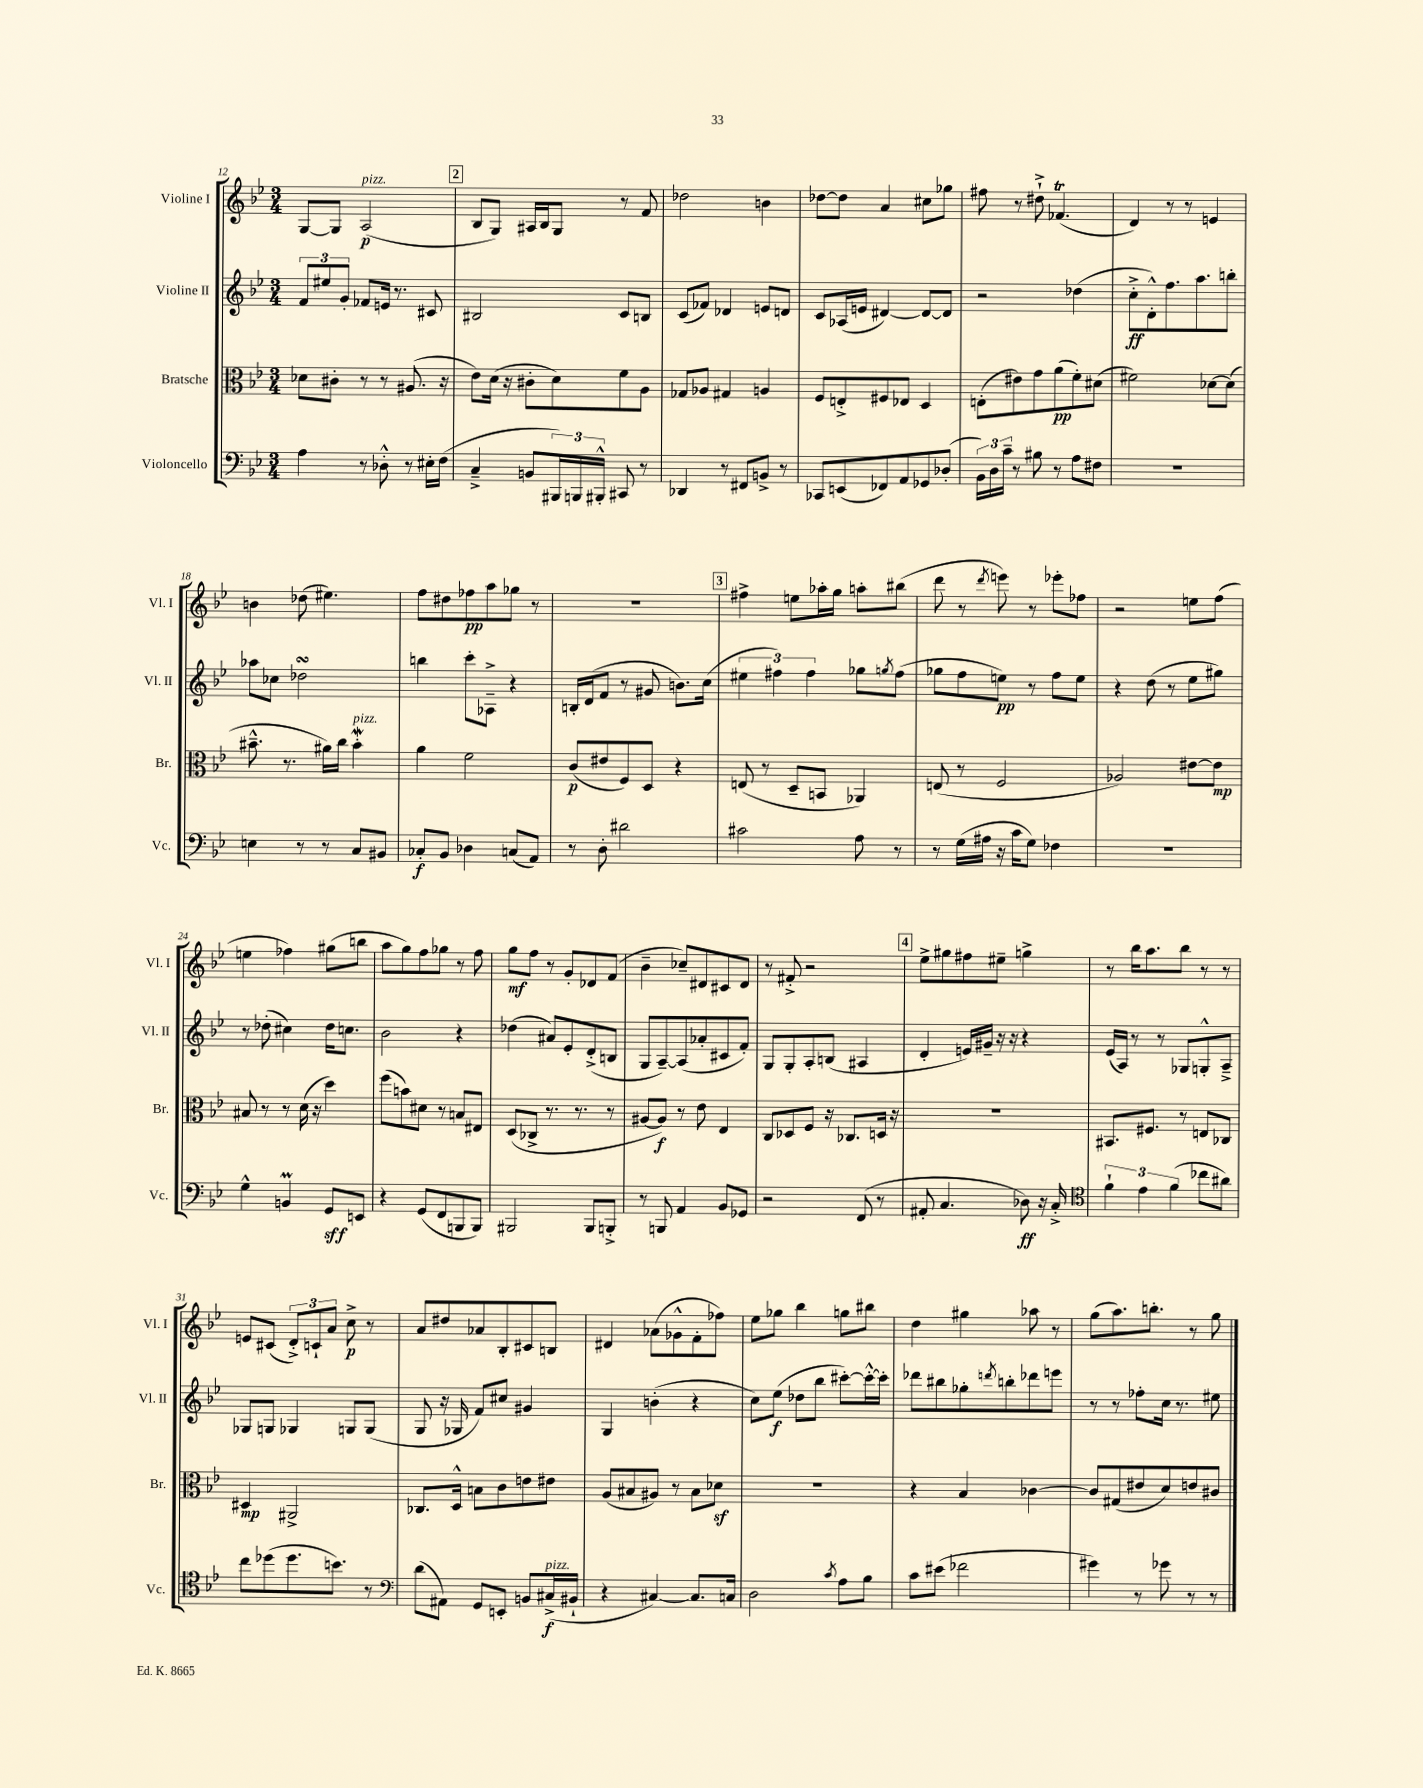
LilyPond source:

<<
\new StaffGroup <<
\new Staff = "s0" \with { instrumentName = "Violine I" shortInstrumentName = "Vl. I" } {
    \clef treble \key bes \major \numericTimeSignature \time 3/4
    g8~ g8 a2\p^\markup { \italic "pizz." }( |
    \mark \markup { \box "2" } bes8 g8) ais16 bes16 g8 r8 f'8 |
    des''2 b'4 |
    des''8~ des''8 a'4 cis''8 ges''8 |
    fis''8 r8 dis''8-!-> fes'4.\trill( |
    d'4) r8 r8 e'4 |
    b'4 des''8( eis''4.) |
    f''8 dis''8 fes''8\pp a''8 ges''8 r8 |
    R2. |
    \mark \markup { \box "3" } fis''4-> e''8 aes''16-. g''16 a''8-. bis''8( |
    d'''8 r8 \acciaccatura { d'''8 } e'''8) r8 ees'''8-. fes''8 |
    r2 e''8 f''8( |
    e''4 fes''4) gis''8( b''8 |
    a''8 g''8) f''8 ges''8 r8 f''8 |
    g''8\mf f''8 r8 g'8-. des'8 f'8( |
    bes'4-- ces''8--) dis'8 cis'8 dis'8 |
    r8 fis'8-.-> r2 |
    \mark \markup { \box "4" } ees''8-> gis''8 fis''8 eis''8-- g''4-> |
    r8 bes''16 a''8. bes''8 r8 r8 |
    e'8 cis'8( \tuplet 3/2 { d'8-.->) c'8-! a'8 } c''8->\p r8 |
    a'8 dis''8 aes'8 bes8-. cis'8 b8 |
    dis'4 aes'8( ges'8-^ f'8-. fes''8) |
    ees''8 ges''8 bes''4 g''8 bis''8 |
    d''4 gis''4 aes''8 r8 |
    g''8( a''8.) b''8.-. r8 g''8 \bar "|." |
}
\new Staff = "s1" \with { instrumentName = "Violine II" shortInstrumentName = "Vl. II" } {
    \clef treble \key bes \major \numericTimeSignature \time 3/4
    \tuplet 3/2 { f'8 eis''8 g'8-. } fes'8 e'16 r8. cis'8 |
    \mark \markup { \box "2" } bis2 c'8 b8 |
    c'8( fes'8) des'4 e'8 d'8 |
    c'8 aes16( e'16 dis'4~) dis'8~ dis'8 |
    r2 des''4( |
    c''8-.->\ff d'8-.-^) f''8. a''8. b''8-. |
    aes''8 ces''8 des''2\turn |
    b''4 c'''8-. aes8---> r4 |
    b16-. d'16( f'8 r8 gis'8 b'8.) c''16( |
    \mark \markup { \box "3" } \tuplet 3/2 { eis''4 fis''4) fis''4 } ges''8 \acciaccatura { g''8 } fis''8( |
    ges''8 f''8 e''8\pp) r8 f''8 e''8 |
    r4 d''8( r8 ees''8 gis''8) |
    r8 des''8-.( cis''4) des''16 c''8. |
    bes'2 r4 |
    des''4( ais'8) ees'8-. d'8-.->( b8 |
    g8 a8~--) a8( aes'8-. cis'8 f'8-.) |
    g8 g8-. a8-. b8( ais4 |
    \mark \markup { \box "4" } d'4-. e'16) gis'16-- r16 r16 r4 |
    ees'16( a16) r8 r8 ges8 g8-.-^ a8---> |
    ges8 g8 ges4 g8 g8( |
    g8 r16 ges16 f'8) cis''8 gis'4 |
    g4 b'4-.( r4 |
    c''8) ees''8\f( des''8 bes''8 cis'''8~-.) cis'''16~-.-^ cis'''16-. |
    des'''8 bis''8 ges''8-. \acciaccatura { d'''8 } b''8-. des'''8 e'''8 |
    r8 r8 fes''8-. c''16 r8. eis''8 \bar "|." |
}
\new Staff = "s2" \with { instrumentName = "Bratsche" shortInstrumentName = "Br." } {
    \clef alto \key bes \major \numericTimeSignature \time 3/4
    des'8 cis'8-. r8 r8 ais8.( r16 |
    \mark \markup { \box "2" } ees'8) d'16( r16 cis'8-. d'8) f'8 a8 |
    ges8 aes8 gis4 a4 |
    f8 e8-.-> fis8 ees8 d4 |
    e8-.( eis'8) g'8 a'8\pp( f'8-.) dis'8( |
    fis'2) des'8~ des'8( |
    bis'8.---^ r8. ais'16) c''16 bis'4-.\mordent^\markup { \italic "pizz." } |
    a'4 f'2 |
    c'8\p( eis'8 f8) d8 r4 |
    \mark \markup { \box "3" } e8( r8 d8-- b,8 aes,4) |
    e8( r8 f2 |
    aes2) eis'8~ eis'8\mp |
    bis8 r8 r8 d'16( r16 d''4) |
    f''8( b'8) dis'8 r8 b8 eis8 |
    d8( ces8-> r8. r8. r8 |
    ais8~ ais8\f) r8 ees'8 ees4 |
    c8 des8 f8 r16 ces8. d16 r16 |
    \mark \markup { \box "4" } R2. |
    bis,8. fis8. r8 e8 ces8 |
    dis4\mp ais,2-> |
    ces8. d16-^ b8 c'8 e'8 eis'8 |
    a8( bis8 ais8) r8 bis8 des'8\sf |
    R2. |
    r4 bes4 ces'4~ |
    ces'8 gis8( eis'8 d'8) e'8 cis'8 \bar "|." |
}
\new Staff = "s3" \with { instrumentName = "Violoncello" shortInstrumentName = "Vc." } {
    \clef bass \key bes \major \numericTimeSignature \time 3/4
    a4 r8 des8-.-^ r8 eis16-. f16( |
    \mark \markup { \box "2" } c4---> b,8 \tuplet 3/2 { bis,,16) b,,16 bis,,16-.-^ } cis,8 r8 |
    des,4 r8 fis,8 b,8-> r8 |
    ces,8 e,8( fes,8) a,8 ges,8 des8-.( |
    \tuplet 3/2 { bes,16) d16 c'16-- } r8 bis8 r8 a8 fis8 |
    R2. |
    e4 r8 r8 c8 bis,8 |
    ces8-.\f bes,8 des4 c8( a,8) |
    r8 d8-. dis'2 |
    \mark \markup { \box "3" } cis'2 a8 r8 |
    r8 g16( ais16 r16 c'16 g8) fes4 |
    R2. |
    g4-^ b,4\prall g,8\sff e,8 |
    r4 g,8( f,8 b,,8 b,,8) |
    bis,,2 bis,,8 b,,8-.-> |
    r8 b,,8 a,4 bes,8 ges,8 |
    r2 f,8( r8 |
    \mark \markup { \box "4" } ais,8-. c4. des8\ff) r16 c16-.-> |
    \clef tenor \tuplet 3/2 { f'4-! ees'4 f'4( } ces''8 ais'8) |
    c''8 des''8( des''8. b'8.) r8 |
    \clef bass d'8( ais,8) g,8 e,8-. b,8 cis16->\f^\markup { \italic "pizz." }( bis,16-! |
    r4 cis4~) cis8. c16 |
    d2 \acciaccatura { c'8 } a8 bes8 |
    c'8 eis'8( fes'2 |
    gis'4) r8 ges'8 r8 r8 \bar "|." |
}
>>
>>
\layout { \context { \Score currentBarNumber = #12 } }
